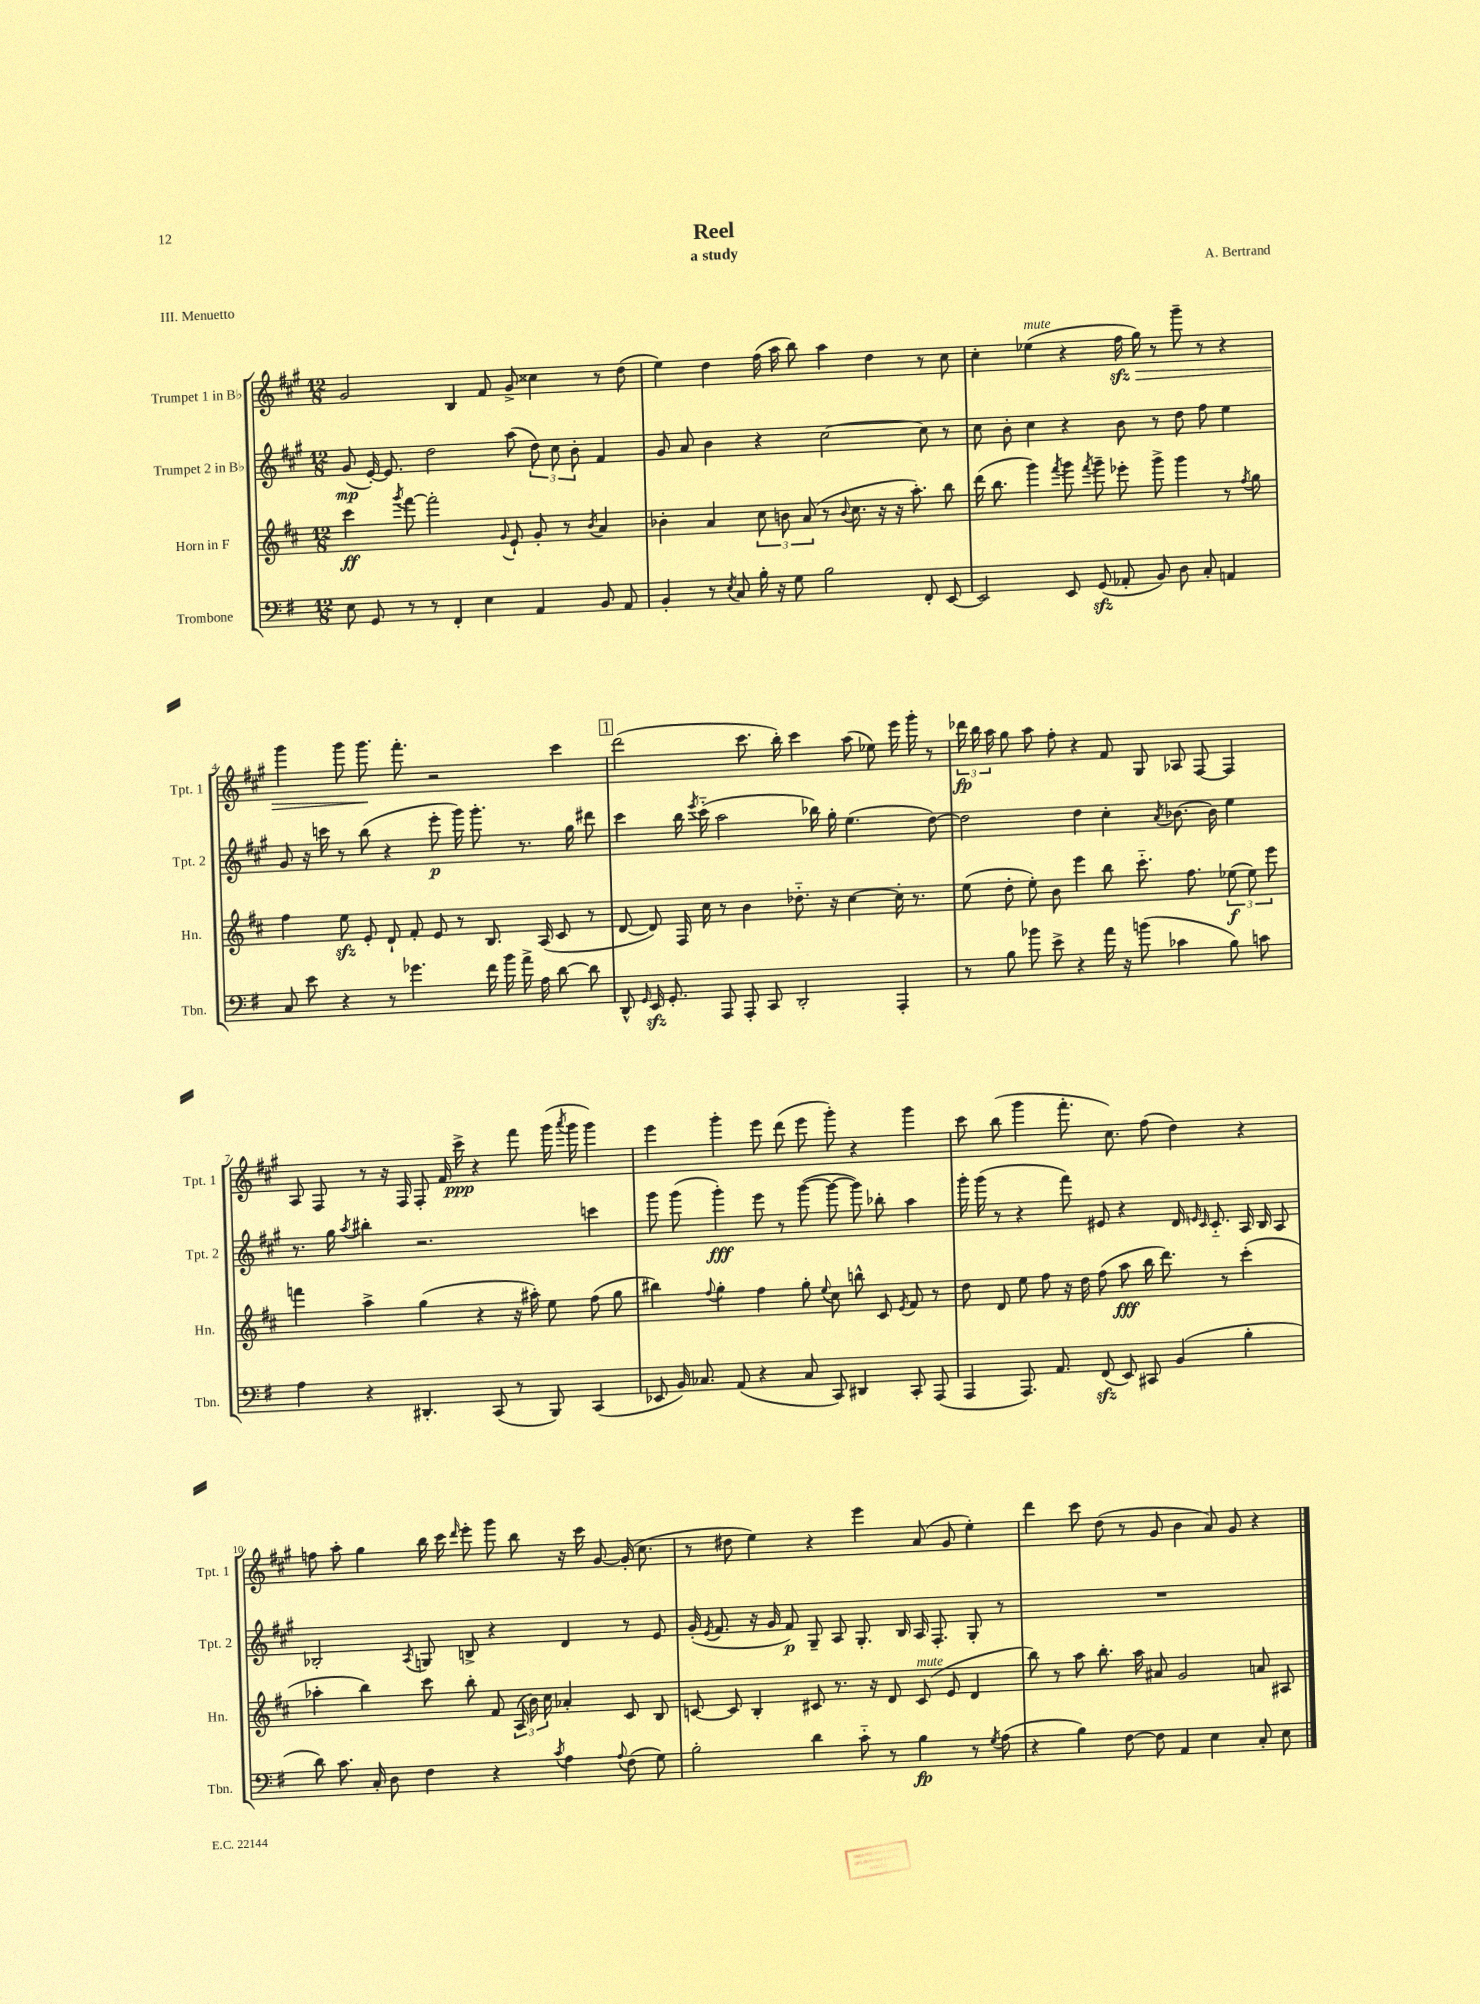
\header { title = "Reel" composer = "A. Bertrand" subtitle = "a study" piece = "III. Menuetto" }
<<
\new StaffGroup <<
\new Staff = "s0" \with { instrumentName = "Trumpet 1 in Bb" shortInstrumentName = "Tpt. 1" } {
    \clef treble \key a \major \numericTimeSignature \time 12/8
    \autoBeamOff gis'2 b4 fis'8 gis'8-> cisis''4 r8 d''8( |
    e''4) d''4 fis''16( a''16 b''8) a''4 d''4 r8 cis''8 |
    cis''4-. ees''4^\markup { \italic "mute" }( r4 fis''16\sfz\> gis''16) r8 gis'''8-- r8 r4 |
    gis'''4 gis'''8 gis'''8.\! fis'''8.-. r2 cis'''4 |
    \mark \markup { \box "1" } d'''2( cis'''8. b''16-.) cis'''4 a''8( ees''8) e'''16 gis'''16-. r8 |
    \tuplet 3/2 { des'''16\fp b''16 a''16 } gis''8 a''8 fis''8-. r4 fis'8 gis8 aes8 fis8~ fis4 |
    a8 fis8 r8 r16 fis16 fis8-. fis'16 cis'''16->\ppp r4 fis'''8 gis'''16( \acciaccatura { a'''8 } gis'''16 gis'''4) |
    e'''4 gis'''4-. e'''8 d'''8( e'''8 gis'''8-.) r4 gis'''4 |
    cis'''8 b''8( gis'''4 fis'''8.-. cis''8.) fis''8( d''4) r4 |
    f''8 a''8-. gis''4 b''16 cis'''16 \grace { d'''16 } e'''8-. gis'''8 b''8 r16 cis'''16 gis'8~ gis'16-.( cis''8. |
    r8 dis''8 e''4) r4 e'''4 a'8( gis'8 e''4-.) |
    d'''4 cis'''8 d''8( r8 gis'8 b'4 a'8) gis'8 r4 \bar "|." |
}
\new Staff = "s1" \with { instrumentName = "Trumpet 2 in Bb" shortInstrumentName = "Tpt. 2" } {
    \clef treble \key a \major \numericTimeSignature \time 12/8
    \autoBeamOff gis'8\mp( e'16~-.) e'8. d''2 a''8( \tuplet 3/2 { d''8) cis''8 b'8-. } fis'4 |
    gis'8 a'8 b'4 r4 cis''2~ cis''8 r8 |
    cis''8 b'8-. cis''4 r4 b'8 r8 d''8 fis''8 e''4 |
    gis'8 r16 c'''16 r8 b''8( r4 e'''8-.\p gis'''16) gis'''8.-. r8. gis''16 dis'''8 |
    \mark \markup { \box "1" } cis'''4 b''16 \acciaccatura { e'''8 } cis'''16-_( a''2 bes''16) gis''16-. e''4.( d''8~) |
    d''2 d''4 cis''4-. \acciaccatura { a'8 } bes'8.~ bes'16 e''4 |
    r8. gis''16 \acciaccatura { a''8 } bis''4-. r2. c'''4 |
    gis'''8 gis'''8( gis'''4-.\fff) e'''8 r8 gis'''8~( gis'''8~ gis'''8) bes''8-. a''4 |
    gis'''16-. gis'''16( r8 r4 fis'''8) eis'8 r4 d'16 \grace { e'16 cis'16 } cis'8.-_ a16 b16 a8 |
    bes2-. \acciaccatura { a8 } g8 b8-> r4 d'4 r8 e'8 |
    gis'16-.( \acciaccatura { e'8 } fis'8. r16 gis'16 fis'8\p) gis8-- a8 gis8.-. b16 a16 fis8.-. gis8-. r8 |
    R1. \bar "|." |
}
\new Staff = "s2" \with { instrumentName = "Horn in F" shortInstrumentName = "Hn." } {
    \clef treble \key d \major \numericTimeSignature \time 12/8
    \autoBeamOff cis'''4\ff \acciaccatura { g'''8 } fis'''8~ fis'''2-. \appoggiatura { g'8 } e'8-! g'8-. r8 \acciaccatura { b'8 } a'4 |
    bes'4-. a'4 \tuplet 3/2 { cis''8 b'8 a'8( } r8 \appoggiatura { b'8 } cis''8. r16 r16 a''8.-.) b''8 |
    d'''16( b''8. g'''4) \acciaccatura { fis'''8 } g'''8 \acciaccatura { fis'''8 } g'''8-- ees'''8-. g'''8-> g'''4 r8 \acciaccatura { fis''8 } g''8 |
    fis''4 e''8\sfz e'8-. d'8-! fis'8-. e'8 r8 b8. a16( cis'8 r8 |
    \mark \markup { \box "1" } d'8~ d'8) fis16 cis''16 r8 b'4 des''8.-_ r16 cis''4~ cis''16-. r8. |
    e''8( d''8-. e''8-.) b'8 e'''4 b''8 cis'''8.-_ fis''8. \tuplet 3/2 { ees''8\f( ees''8) e'''8 } |
    f'''4 a''4-> g''4( r4 r16 ais''16-.) e''8 fis''8( g''8 |
    bis''4) \appoggiatura { fis''8 } g''4-. fis''4 g''8-. \appoggiatura { e''8 } cis''8 b''8-^ cis'8 \acciaccatura { e'8 } fis'8 r8 |
    d''8 d'8 e''8 fis''8 r16 d''16 fis''8( a''8\fff b''16 d'''8.) r8 cis'''4-.( |
    aes''4-. b''4) cis'''8 b''8-. fis'8 \tuplet 3/2 { a16( b'16) cis''16 } aes'4-. cis'8 b8 |
    c'8~ c'8 b4-. cis'8 r8. r16 d'8 cis'8^\markup { \italic "mute" }( e'8 d'4 |
    b''8) r8 a''8 b''8.-. a''16 ais'8 g'2 a'8 ais8 \bar "|." |
}
\new Staff = "s3" \with { instrumentName = "Trombone" shortInstrumentName = "Tbn." } {
    \clef bass \key g \major \numericTimeSignature \time 12/8
    \autoBeamOff e8 g,8 r8 r8 fis,4-. e4 a,4 b,8 a,8 |
    b,4-. r8 \acciaccatura { e8 } c8 b16-. r16 g8 b2 fis,8-. e,8~ |
    e,2 e,8 g,8\sfz( aes,8-. b,8) d8 c8-. a,4 |
    c8 e'8 r4 r8 ges'4. fis'16 b'16 a'16-> a16 d'8~ d'8 |
    \mark \markup { \box "1" } d,8-^ \grace { g,16 } e,16\sfz g,8.-. a,,8 a,,8-. c,8 d,2-. a,,4-. |
    r8 b8 bes'8 e'8-> r4 a'16 r16 b'8( ces'4 b8) c'8 |
    a4 r4 dis,4.-. c,8( r8 b,,8) c,4( |
    ees,8 b,16) ces8. a,8( r4 ces8 c,8) dis,4 c,8-. a,,8( |
    a,,4 a,,8.) a,8. fis,8\sfz( e,8) cis,8 b,4( b4-. |
    d'8) c'8. c16-. d8 fis4 r4 \acciaccatura { c'8 } a4 \appoggiatura { a8 } fis8( g8) |
    b2-. d'4 c'8-_ r8 b4\fp r8 \acciaccatura { g8 } a8( |
    r4 b4) fis8~ fis8 a,4 e4 c8-. e8 \bar "|." |
}
>>
>>
